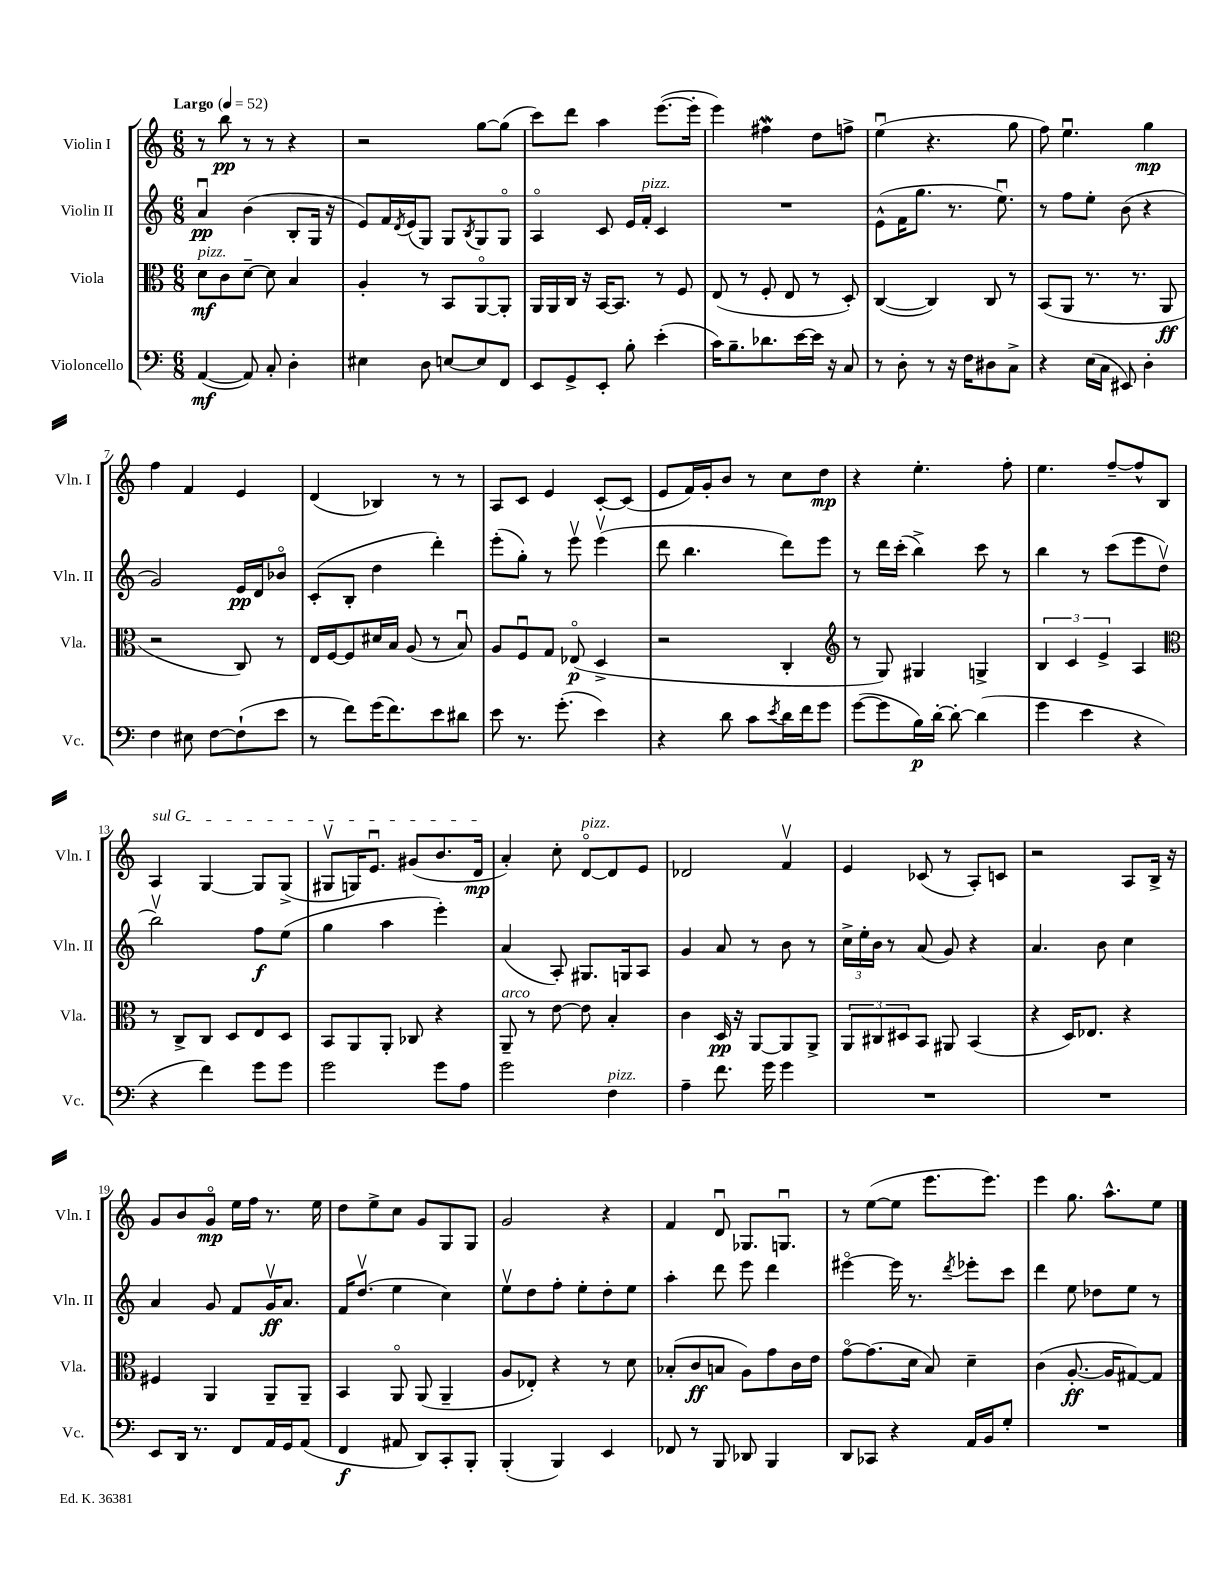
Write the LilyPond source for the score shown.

<<
\new StaffGroup <<
\new Staff = "s0" \with { instrumentName = "Violin I" shortInstrumentName = "Vln. I" } {
    \clef treble \key c \major \numericTimeSignature \time 6/8 \tempo "Largo" 4 = 52
    r8 b''8\pp r8 r8 r4 |
    r2 g''8~ g''8( |
    c'''8) d'''8 a''4 e'''8.~( e'''16-. |
    e'''4) fis''4\mordent d''8 f''8-> |
    e''4\downbow( r4. g''8 |
    f''8) e''4.\downbow g''4\mp |
    f''4 f'4 e'4 |
    d'4( bes4) r8 r8 |
    a8 c'8 e'4 c'8~-. c'8( |
    e'8 f'16) g'16-. b'8 r8 c''8 d''8\mp |
    r4 e''4.-. f''8-. |
    e''4. f''8~-- f''8-^ b8 |
    \once \override TextSpanner.bound-details.left.text = \markup { \italic "sul G" } a4\startTextSpan g4~ g8 g8->( |
    gis8\upbow g16) e'8.\downbow gis'8( b'8. d'16\mp\stopTextSpan |
    a'4-.) c''8-. d'8~\flageolet^\markup { \italic "pizz." } d'8 e'8 |
    des'2 f'4\upbow |
    e'4 ces'8( r8 a8-.) c'8 |
    r2 a8 b16-> r16 |
    g'8 b'8 g'8\flageolet\mp e''16 f''16 r8. e''16 |
    d''8 e''8-> c''8 g'8 g8 g8 |
    g'2 r4 |
    f'4 d'8\downbow ges8. g8.\downbow |
    r8 e''8~( e''8 e'''8. e'''8.) |
    e'''4 g''8. a''8.-^ e''8 \bar "|." |
}
\new Staff = "s1" \with { instrumentName = "Violin II" shortInstrumentName = "Vln. II" } {
    \clef treble \key c \major \numericTimeSignature \time 6/8
    a'4\downbow\pp b'4( b8-. g16 r16 |
    e'8) f'16 \acciaccatura { d'8 } e'16( g8) g8 \acciaccatura { b8 } g8 g8\flageolet |
    a4\flageolet c'8 e'16 f'16-.^\markup { \italic "pizz." } c'4 |
    R2. |
    e'8-^( f'16 g''8. r8. e''8.\downbow) |
    r8 f''8 e''8-. b'8( r4 |
    g'2) e'16\pp d'16 bes'8\flageolet |
    c'8-.( b8-. d''4 d'''4-.) |
    e'''8-.( g''8-.) r8 e'''8\upbow e'''4\upbow( |
    d'''8 b''4. d'''8) e'''8 |
    r8 d'''16 c'''16-.( b''4->) c'''8 r8 |
    b''4 r8 c'''8( e'''8 d''8\upbow |
    b''2\upbow) f''8\f e''8( |
    g''4 a''4 e'''4-.) |
    a'4( a8-.) gis8. g16 a8 |
    g'4 a'8 r8 b'8 r8 |
    \tuplet 3/2 { c''16-> e''16-. b'16 } r8 a'8( g'8) r4 |
    a'4. b'8 c''4 |
    a'4 g'8 f'8 g'16\upbow\ff a'8. |
    f'16 d''8.\upbow( e''4 c''4) |
    e''8\upbow d''8 f''8-. e''8-. d''8-. e''8 |
    a''4-. d'''8 e'''8 d'''4 |
    eis'''4~\flageolet eis'''16 r8. \acciaccatura { d'''8 } ees'''8-. c'''8 |
    d'''4 e''8 des''8 e''8 r8 \bar "|." |
}
\new Staff = "s2" \with { instrumentName = "Viola" shortInstrumentName = "Vla." } {
    \clef alto \key c \major \numericTimeSignature \time 6/8
    d'8\mf^\markup { \italic "pizz." } c'8 d'8~-- d'8 b4 |
    a4-. r8 b,8 a,8~\flageolet a,8-. |
    a,16 a,16 c16 r16 b,16~ b,8. r8 f8 |
    e8( r8 f8-. e8 r8 d8-.) |
    c4~( c4) c8 r8 |
    b,8( a,8 r8. r8. a,8\ff |
    r2 c8) r8 |
    e16 f16~ f8 dis'16 b16 a8( r8 b8\downbow) |
    a8 f8\downbow g8 ees8\flageolet\p( d4-> |
    r2 c4-. |
    \clef treble r8 g8) gis4 g4-> |
    \tuplet 3/2 { b4 c'4 e'4-> } a4 |
    \clef alto r8 c8-> c8 d8 e8 d8 |
    b,8 a,8 a,8-. ces8 r4 |
    a,8--^\markup { \italic "arco" } r8 e'8~ e'8 b4-. |
    c'4 d16\pp r16 a,8~ a,8 a,8-> |
    \tuplet 3/2 { a,8 cis8 dis8 } b,8 ais,8 b,4( |
    r4 d16) ees8. r4 |
    fis4 a,4 a,8-- a,8-- |
    b,4 a,8\flageolet a,8( a,4-- |
    a8 ees8-.) r4 r8 d'8 |
    bes8-.( c'8\ff b8 a8) g'8 c'16 e'16 |
    g'8~\flageolet g'8.( d'16 b8) d'4-- |
    c'4( a8.~-.\ff a16 gis8~) gis8 \bar "|." |
}
\new Staff = "s3" \with { instrumentName = "Violoncello" shortInstrumentName = "Vc." } {
    \clef bass \key c \major \numericTimeSignature \time 6/8
    a,4~\mf( a,8) c8-. d4-. |
    eis4 d8 e8~ e8 f,8 |
    e,8 g,8-> e,8-. b8-. e'4-.( |
    c'16) b8.-- des'8. e'16~ e'16 r16 c8 |
    r8 d8-. r8 r16 f16 dis8 c8-> |
    r4 e16( c16 eis,8) d4-. |
    f4 eis8 f8~ f8-!( e'8 |
    r8 f'8) g'16( f'8.) e'8 dis'8 |
    e'8 r8. g'8.-.( e'4) |
    r4 d'8 c'8 \acciaccatura { e'8 } d'16 f'16 g'8 |
    g'8~( g'8 b16\p) d'16~-. d'8~-. d'4( |
    g'4 e'4 r4 |
    r4 f'4) g'8 g'8 |
    g'2 g'8 a8 |
    g'2 f4^\markup { \italic "pizz." } |
    a4-- f'8. g'16 g'4 |
    R2. |
    R2. |
    e,8 d,16 r8. f,8 a,16 g,16 a,8( |
    f,4\f ais,8 d,8) c,8-. b,,8-. |
    b,,4-.( b,,4) e,4 |
    fes,8 r8 b,,8 des,8 b,,4 |
    d,8 ces,8 r4 a,16 b,16 g8-. |
    R2. \bar "|." |
}
>>
>>
